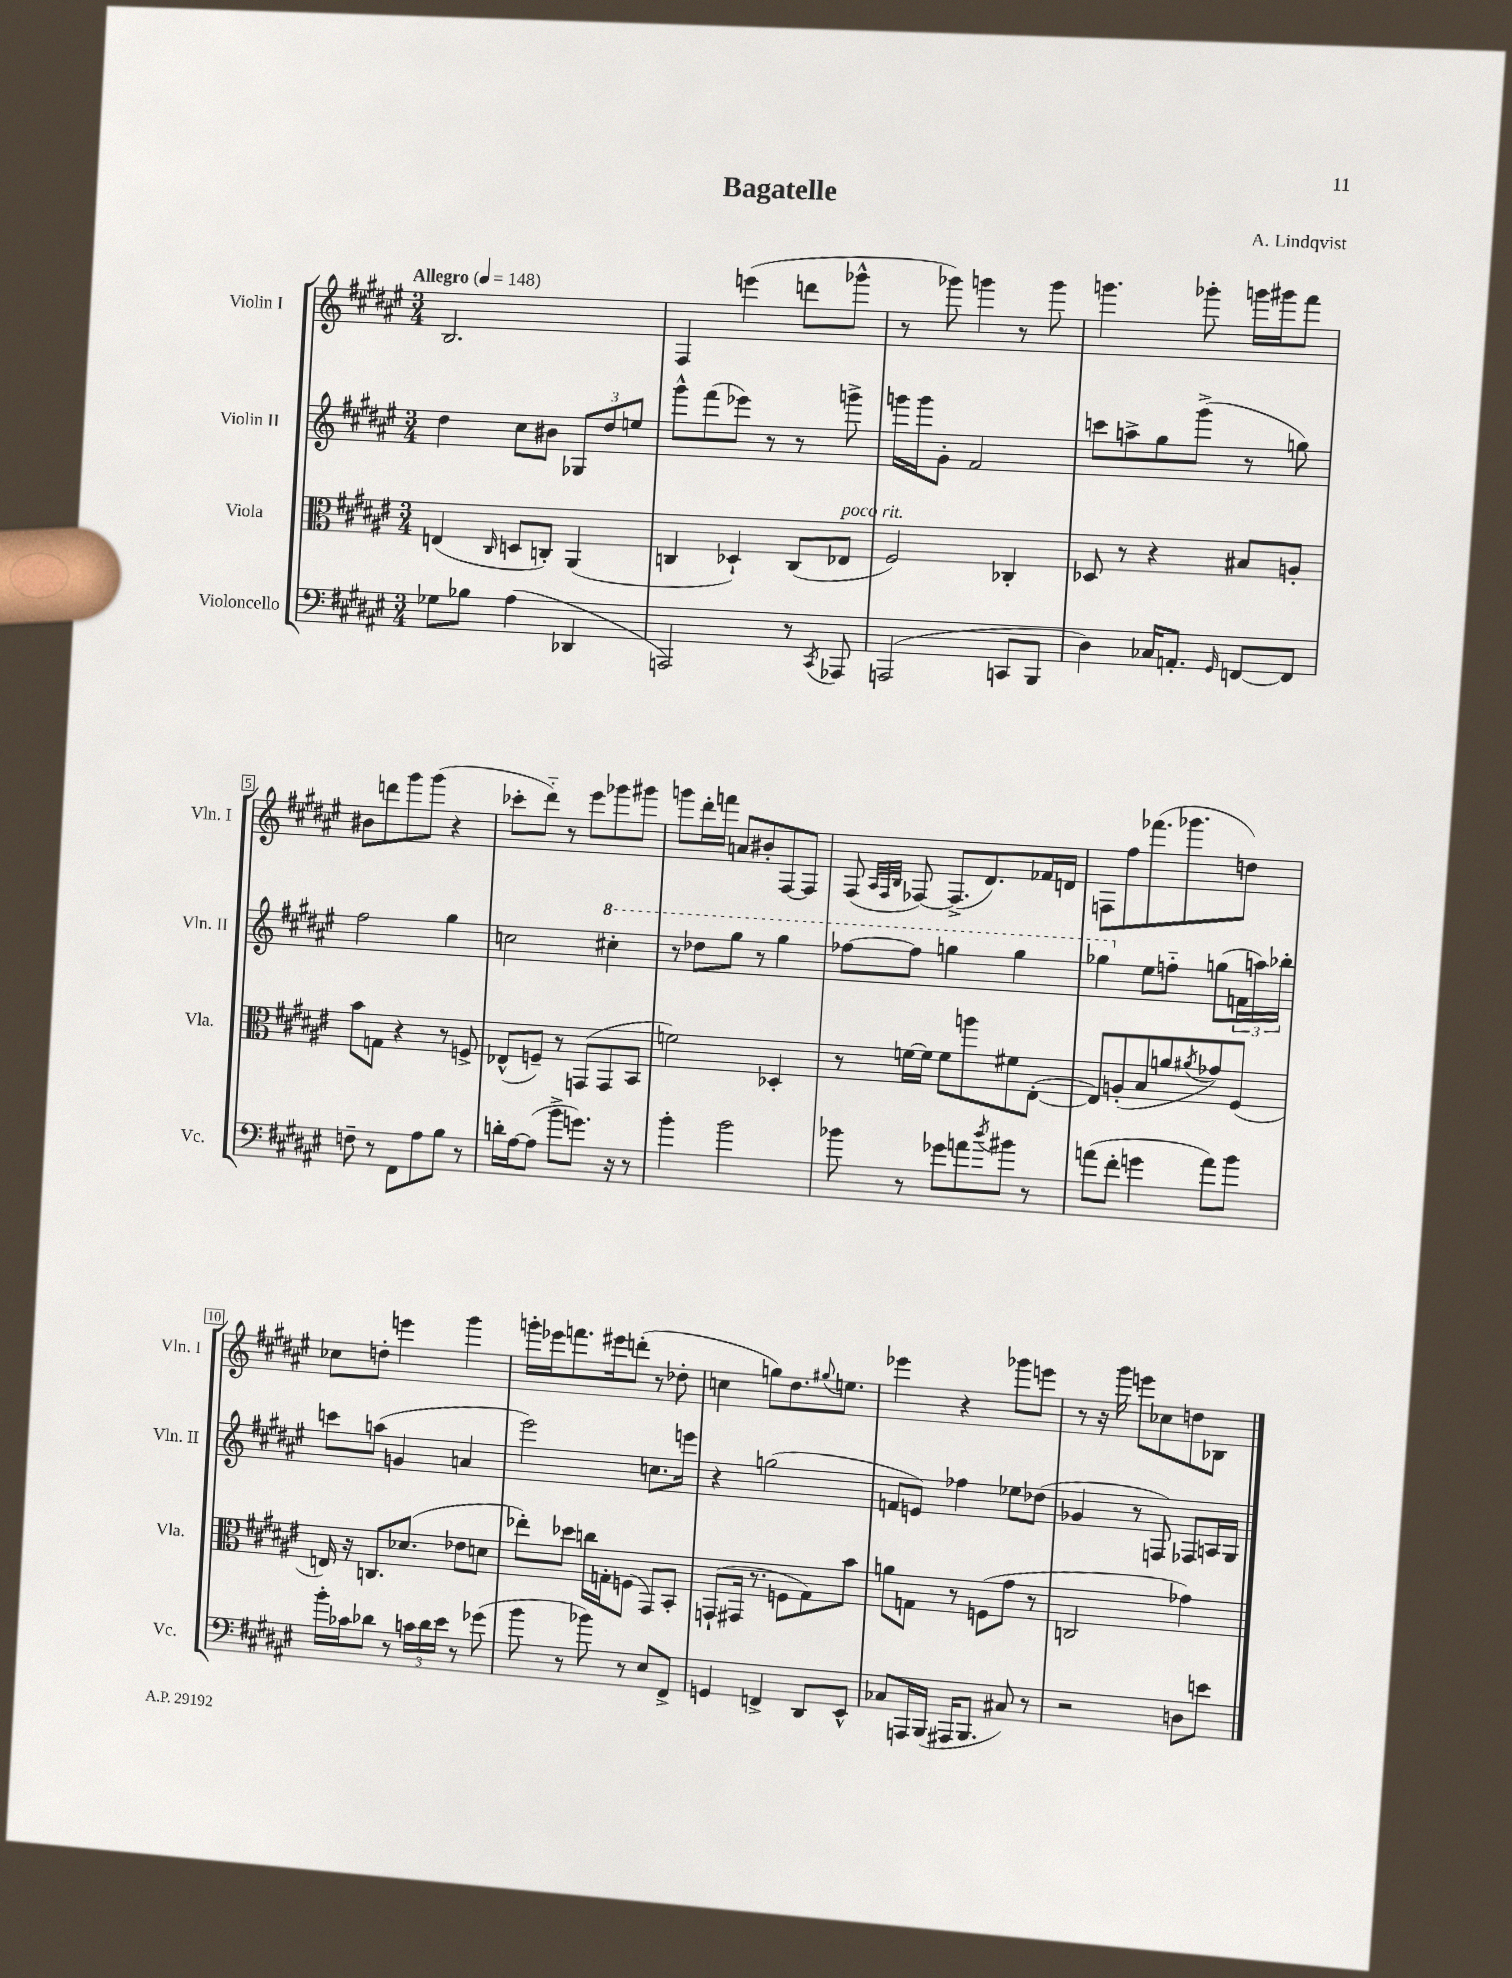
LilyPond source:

\header { title = "Bagatelle" composer = "A. Lindqvist" }
<<
\new StaffGroup <<
\new Staff = "s0" \with { instrumentName = "Violin I" shortInstrumentName = "Vln. I" } {
    \clef treble \key fis \major \numericTimeSignature \time 3/4 \tempo "Allegro" 4 = 148
    b2. |
    fis4 e'''4( d'''8 ges'''8-^ |
    r8 ges'''8) g'''4 r8 g'''8 |
    g'''4. ges'''8-. g'''16 gis'''16 fis'''8 |
    bis'8 d'''8 gis'''8 gis'''8( r4 |
    ces'''8-. dis'''8-_) r8 eis'''8 ges'''8 gis'''8 |
    g'''8 dis'''16-. f'''16 a'8 bis'8-. fis8~ fis8 |
    fis8( \grace { ais32 fis32 b32 } fes8~) fes8.->( dis'8.) fes'16 d'16 |
    f8 fis''8 fes'''8.( ges'''8. d''8) |
    ces''8 d''8-. e'''4 gis'''4 |
    g'''16-. ees'''16 f'''8. eis'''16 d'''8-.( r8 des''8-. |
    c''4 g''8) dis''8. \appoggiatura { gis''8 } e''8. |
    ees'''4 r4 ges'''8 e'''8 |
    r8 r16 gis'''16 e'''8 ces''8 d''8 bes8 \bar "|." |
}
\new Staff = "s1" \with { instrumentName = "Violin II" shortInstrumentName = "Vln. II" } {
    \clef treble \key fis \major \numericTimeSignature \time 3/4
    dis''4 cis''8 bis'8 \tuplet 3/2 { ges8 dis''8 e''8 } |
    gis'''8-^ fis'''8( ees'''8) r8 r8 g'''8-> |
    g'''16 g'''16 gis'8-. fis'2 |
    c'''8 a''8-> gis''8 gis'''8->( r8 g''8) |
    fis''2 gis''4 |
    c''2 \ottava #1 cis'''!4-. |
    r8 des'''8 gis'''8 r8 gis'''4 |
    fes'''8~ fes'''8 g'''4 g'''4 |
    ges'''4 \ottava #0 eis''8 f''8-_ g''8( \tuplet 3/2 { f'16 a''16) bes''16-. } |
    c'''8 a''8( g'4 a'4 |
    eis'''2) c''8. e'''16 |
    r4 g''2( |
    f'8 e'8) fes''4 ees''8 des''8( |
    ges'4 r8 f8) fes8 a16 gis16 \bar "|." |
}
\new Staff = "s2" \with { instrumentName = "Viola" shortInstrumentName = "Vla." } {
    \clef alto \key fis \major \numericTimeSignature \time 3/4
    e4( \grace { cis16 } d8 c8-.) ais,4( |
    c4 des4-!) c8( ees8^\markup { \italic "poco rit." } |
    fis2) ces4-. |
    des8 r8 r4 bis8 a8-. |
    b'8 g8 r4 r8 f8-> |
    ees8-^( f8--) r8 g,8( g,8 b,8 |
    f'2) des4-. |
    r8 f'16~ f'16 f'8 a''8 fis'8 eis8~-.( |
    eis8) a8-.( b8 a'8 \acciaccatura { ais'8 } ges'8) fis8( |
    e16) r16 c8. des'8.( ees'8 d'8 |
    ees''8-.) des''8 c''16 g16-. f8( gis,8) b,8-. |
    g,8-!( gis,16 r8. f8 gis8) b'8 |
    a'8 g8 r8 f8( gis'8 r8 |
    c2 ges'4) \bar "|." |
}
\new Staff = "s3" \with { instrumentName = "Violoncello" shortInstrumentName = "Vc." } {
    \clef bass \key fis \major \numericTimeSignature \time 3/4
    ges8 bes8 ais4( des,4 |
    a,,2) r8 \acciaccatura { cis,8 } aes,,8 |
    a,,2( c,8 b,,8 |
    dis4) ces16 a,8.-. \grace { gis,16 } f,8~ f,8 |
    f8-- r8 fis,8 ais8 b8 r8 |
    d'16-. ais16~ ais8( b'8-> g'8.) r16 r8 |
    b'4-. b'2 |
    bes'8 r8 ges'8 a'8 \acciaccatura { dis''8 } bis'8 r8 |
    a'8( fis'8-. g'4 a'8) b'8 |
    b'16-. ces'16 des'8 r8 \tuplet 3/2 { c'16 des'16 eis'16 } r8 ges'8( |
    b'8 r8 bes'8) r8 eis8 fis,8-> |
    g,4 f,4-> dis,8 eis,8-^ |
    ces8 a,,16 b,,16( ais,,16 b,,8. cis8) r8 |
    r2 d8 e'8 \bar "|." |
}
>>
>>
\layout { \context { \Score \override BarNumber.stencil = #(make-stencil-boxer 0.1 0.3 ly:text-interface::print) } }
